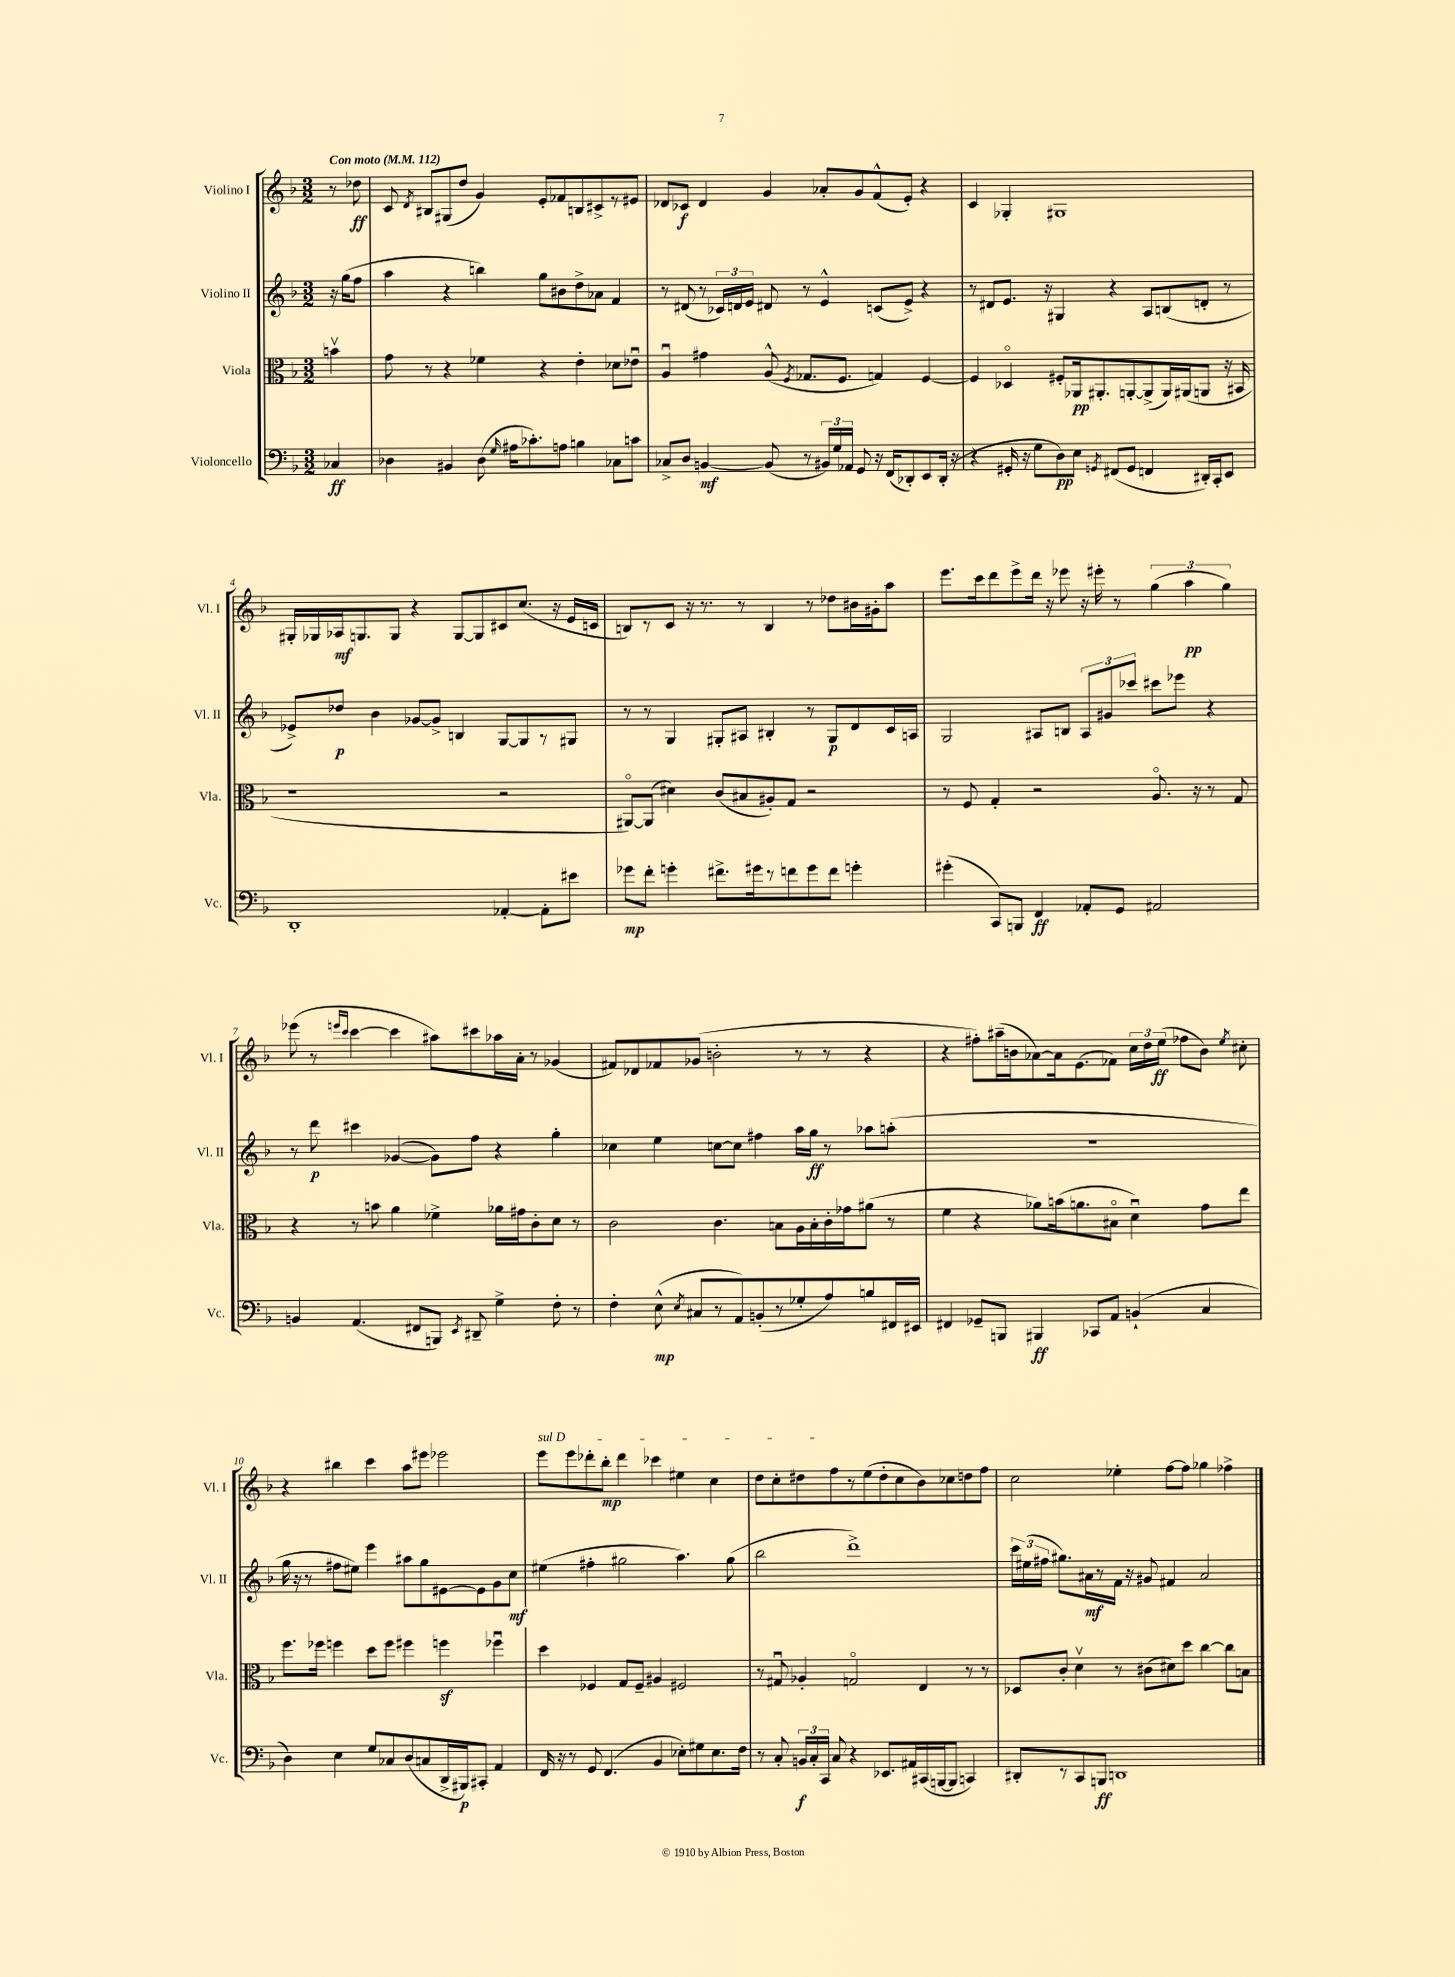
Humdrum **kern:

**kern	**dynam	**kern	**dynam	**kern	**dynam	**kern	**dynam
*part4	*part4	*part3	*part3	*part2	*part2	*part1	*part1
*staff4	*staff4	*staff3	*staff3	*staff2	*staff2	*staff1	*staff1
*I"Violoncello	*	*I"Viola	*	*I"Violino II	*	*I"Violino I	*
*I'Vc.	*	*I'Vla.	*	*I'Vl. II	*	*I'Vl. I	*
*clefF4	*	*clefC3	*	*clefG2	*	*clefG2	*
*k[b-]	*	*k[b-]	*	*k[b-]	*	*k[b-]	*
*M3/2	*	*M3/2	*	*M3/2	*	*M3/2	*
*MM112	*	*MM112	*	*MM112	*	*MM112	*
=	=	=	=	=	=	=	=
!	!	!	!	!	!	!LO:TX:a:B:t=Con moto	!
4C-X/	ff	4bnv\	.	16r	.	8r	.
.	.	.	.	(16gg\KL	.	.	.
.	.	.	.	8ff\J	.	8dd-X\	ff
=1	=1	=1	=1	=1	=1	=1	=1
4D-X\	.	8g\	.	4aa\	.	8c/	.
.	.	.	.	.	.	8qd/	.
.	.	8r	.	.	.	8B#X/L	.
4BB#X/	.	4r	.	4r	.	(8G#X/	.
.	.	.	.	.	.	8dd/J	.
(8D-\	.	4f-X\	.	4bbn\)	.	4g/)	.
16qqG/	.	.	.	.	.	.	.
16A#X\KL	.	.	.	.	.	.	.
8.c-X'\)	.	.	.	.	.	.	.
.	.	4r	.	8gg\L	.	8e'/L	.
8An\J	.	.	.	8b#X\	.	8f-X/	.
4Bn\	.	4e'\	.	8dd^\	.	8Bn/	.
.	.	.	.	8a-X\J	.	8c#X^/	.
8C-X\L	.	8d-X\L	.	4f/	.	8r	.
8cn\J	.	8e-Xu\J	.	.	.	8e#X/J	.
=2	=2	=2	=2	=2	=2	=2	=2
8C-X^/L	.	4Au/	.	8r	.	8d-X/L	.
8D/J	.	.	.	(8d#X/	.	8c-X/J	f
[4BBn/	mf	4g#X\	.	8r	.	4d-/	.
.	.	.	.	24c-X/LL)	.	.	.
.	.	.	.	24dn/	.	.	.
.	.	.	.	24e/JJ	.	.	.
(8BB/]	.	(8A^^/	.	8d#X/	.	4g/	.
.	.	8qF/	.	.	.	.	.
8r	.	8.G-X/L	.	8r	.	.	.
24BB#X/LL)	.	.	.	4e^^/	.	8a-X'/L	.
24G/	.	.	.	.	.	.	.
.	.	8.F/J	.	.	.	.	.
24AA-X/JJ	.	.	.	.	.	.	.
8GG/	.	.	.	.	.	8g/	.
16r	.	4Gn/)	.	(8cn/L	.	(8f^^/	.
(16FF/KL	.	.	.	.	.	.	.
8DD-X'/)	.	.	.	8e^/J)	.	8e'/J)	.
8EE/	.	[4F/	.	4r	.	4r	.
(16DD-'/Jk	.	.	.	.	.	.	.
16r	.	.	.	.	.	.	.
=3	=3	=3	=3	=3	=3	=3	=3
4r	.	4F/]	.	8r	.	4c/	.
.	.	.	.	8d#X/L	.	.	.
16GG#X'/	.	4D-X/	.	8.e/J	.	4G-X'/	.
16r	.	.	.	.	.	.	.
8G\L	.	.	.	.	.	.	.
.	.	.	.	16r	.	.	.
8D\)	pp	8F#X'/L	.	4G#X/	.	1G#X	.
8E\J	.	16AA-X/k	pp	.	.	.	.
.	.	8.AA#X'/	.	.	.	.	.
8qGGn/	.	.	.	.	.	.	.
(8FF#X/L	.	.	.	4r	.	.	.
8GG/J	.	[8AAn'/	.	.	.	.	.
4FFn/	.	(8AA^/]	.	8A/L	.	.	.
.	.	16AA/L)	.	(8Bn/	.	.	.
.	.	(16AA#X/J	.	.	.	.	.
16DD#X'/LL)	.	8AAn/J	.	8dn'/J	.	.	.
16CC'/J	.	.	.	.	.	.	.
8EE/J	.	16r	.	8r	.	.	.
.	.	16BB#X/	.	.	.	.	.
!!LO:LB:g=z
=4	=4	=4	=4	=4	=4	=4	=4
1DD'	.	1r	.	8e-X^/L)	.	16G#X'/LL	.
.	.	.	.	.	.	16G-X/	.
.	.	.	.	8dd-X/J	p	16A-X/J	mf
.	.	.	.	.	.	8.Gn/	.
.	.	.	.	4b-\	.	.	.
.	.	.	.	.	.	8G/J	.
.	.	.	.	[8g-X/L	.	4r	.
.	.	.	.	8g-^/J]	.	.	.
.	.	.	.	4Bn/	.	[8G/L	.
.	.	.	.	.	.	8G/]	.
[4AA-X'/	.	2r	.	[8G/L	.	8c#X/	.
.	.	.	.	8G/]	.	(8.cc/J	.
8AA-'\L]	.	.	.	8r	.	.	.
.	.	.	.	.	.	16r	.
8e#X\J	.	.	.	8G#X/J	.	16e/LL	.
.	.	.	.	.	.	16cn/JJ	.
=5	=5	=5	=5	=5	=5	=5	=5
8g-X\L	mp	[8AA#X/L)	.	8r	.	8Bn/L)	.
8f'\J	.	(8AA#/J]	.	8r	.	8r	.
4gn'\	.	4d#X\)	.	4G/	.	8c/J	.
.	.	.	.	.	.	16r	.
.	.	.	.	.	.	8.r	.
8.f#X^\L	.	(8c/L	.	8G#X'/L	.	.	.
.	.	8B#X/	.	8A#X/J	.	8r	.
16g#X\k	.	.	.	.	.	.	.
8r	.	8A#X'/)	.	4B#X'/	.	4B/	.
8fn\	.	8G/J	.	.	.	.	.
8g#\	.	2r	.	8r	.	8r	.
8f\J	.	.	.	8G#/L	p	8dd-X\L	.
4gn'\	.	.	.	8d/	.	16b#X\L	.
.	.	.	.	.	.	16g#X'\J	.
.	.	.	.	16c/L	.	8aa\J	.
.	.	.	.	16An/JJ	.	.	.
=6	=6	=6	=6	=6	=6	=6	=6
(4g#X'\	.	8r	.	2G/	.	8.eee\L	.
.	.	8F/	.	.	.	.	.
.	.	.	.	.	.	16ccc\k	.
8CC/L)	.	4G'/	.	.	.	8ddd\	.
8BBBn/J	.	.	.	.	.	8eee^\	.
4FF/	ff	2r	.	8A#X/L	.	16ddd\Jk	.
.	.	.	.	.	.	16r	.
.	.	.	.	8Bn/J	.	8eee-X\	.
8AA-X'/L	.	.	.	12A#/L	.	16r	.
.	.	.	.	.	.	16eee#X'\	.
.	.	.	.	12g#X/	.	.	.
8GG/J	.	.	.	.	.	8r	.
.	.	.	.	12ccc-X/J	.	.	.
2AA#X/	.	8.A/	.	8ccc#X\L	.	(6gg\	.
.	.	.	.	8eee-X\J	.	.	.
.	.	.	.	.	.	6aa\	pp
.	.	16r	.	.	.	.	.
.	.	8r	.	4r	.	.	.
.	.	.	.	.	.	6gg\)	.
.	.	8G/	.	.	.	.	.
!!LO:LB:g=z
=7	=7	=7	=7	=7	=7	=7	=7
4BBn/	.	4r	.	8r	.	(8eee-X\	.
.	.	.	.	8ddd\	p	8r	.
.	.	.	.	.	.	16qqeeen/LL	.
.	.	.	.	.	.	16qqccc/JJ	.
(4.AA/	.	8r	.	4ccc#X\	.	[4ccc\	.
.	.	8bn\	.	.	.	.	.
.	.	4a\	.	([4g-X/	.	4ccc\]	.
8FF#X/L	.	.	.	.	.	.	.
8BBBn/J)	.	4f-X^\	.	8g-\L])	.	8aa#X\L)	.
8qEE/	.	.	.	.	.	.	.
8DD#X~/	.	.	.	8ff\J	.	8ccc#X\	.
4G^\	.	16a-X\LL	.	4r	.	16aa-X\L	.
.	.	16g#X\J	.	.	.	16a'\JJ	.
.	.	8c'\	.	.	.	8r	.
8F'\	.	8d\J	.	4gg'\	.	(4g-X/	.
8r	.	8r	.	.	.	.	.
=8	=8	=8	=8	=8	=8	=8	=8
4F'\	.	2c\	.	4cc-X\	.	8f#X/L)	.
.	.	.	.	.	.	8d-X/	.
(8E^^\	mp	.	.	4ee\	.	8f-X/	.
8qE/	.	.	.	.	.	.	.
8C#X/L	.	.	.	.	.	(8g-X/J	.
8r	.	4.c\	.	[8ccn\L	.	2bn'\	.
8AA/)	.	.	.	8cc\J]	.	.	.
(8BBn'/	.	.	.	4ff#X\	.	.	.
8r	.	8Bn\L	.	.	.	.	.
8G-X'/	.	16A\L	.	16aa\LL	.	8r	.
.	.	16B'\	.	16gg\JJ	ff	.	.
8A/)	.	16c'\	.	8r	.	8r	.
.	.	16g-X\J	.	.	.	.	.
8Bn/	.	(8a#X\J	.	8aa-X\L	.	4r	.
16FF#X/L	.	8r	.	(8aan'\J	.	.	.
16EE#X/JJ	.	.	.	.	.	.	.
=9	=9	=9	=9	=9	=9	=9	=9
4FF#X/	.	4f\	.	1.r	.	4r	.
8GG-X~/L	.	4r	.	.	.	8ff#X'\L)	.
8BBBn/J	.	.	.	.	.	(16aa#X~\L	.
.	.	.	.	.	.	16bn\J	.
4BBB#X/	ff	8a-X\L)	.	.	.	[8a-X\)	.
.	.	(16bn\k	.	.	.	16a-\k]	.
.	.	8.an\	.	.	.	(8.e\	.
8CC-X/L	.	.	.	.	.	.	.
8AA/J	.	8B#X\J	.	.	.	8f-X\J)	.
(4BBn`/	.	4du\)	.	.	.	24cc\LL	.
.	.	.	.	.	.	24dd\	.
.	.	.	.	.	.	(24ee\JJ	ff
.	.	.	.	.	.	8ff-X\L	.
4C/	.	8g\L	.	.	.	8b\J)	.
.	.	.	.	.	.	8qee/	.
.	.	8ee\J	.	.	.	8cc#X'\	.
!!LO:LB:g=z
=10	=10	=10	=10	=10	=10	=10	=10
4D\)	.	8.ff\L	.	16gg\	.	4r	.
.	.	.	.	16r	.	.	.
.	.	.	.	8r	.	.	.
.	.	16ff-X\Jk	.	.	.	.	.
4E\	.	4ffn\	.	8ff#X\L	.	4bb#X\	.
.	.	.	.	8ee#X\J)	.	.	.
8G/L	.	8dd\L	.	4eee\	.	4ccc\	.
8C-X/	.	8ff\J	.	.	.	.	.
(8D/	.	4ff#X\	.	8aa#X\L	.	8aa\L	.
8Cn/	.	.	.	8gg\	.	8eee#X\J	.
16DD^/L	.	4ffnz\	.	[8e#X\	.	2eee-X\	.
16BBB#X/J)	p	.	.	.	.	.	.
8CC#X'/J	.	.	.	8e#\]	.	.	.
4AA/	.	4ff-Xu\	.	8g\	.	.	.
.	.	.	.	8cc\J	mf	.	.
=11	=11	=11	=11	=11	=11	=11	=11
!	!	!	!	!	!	!LO:TX:a:i:t=sul D	!
16FF/	.	4dd\	.	(4ee#X\	.	8eee\L	.
16r	.	.	.	.	.	.	.
8r	.	.	.	.	.	8eee\	.
8GG/	.	4F-X/	.	4ff#X'\	.	8ddd-X'\	.
(4.FF/	.	.	.	.	.	8bb-'\J	mp
.	.	8G/L	.	2gg#X\	.	4ddd-\	.
.	.	8F-~/J	.	.	.	.	.
4BB-/	.	4A#X/	.	.	.	4ccc-X\	.
8E-X'\L)	.	2F#X/	.	4.aa\)	.	4ee#X\	.
8G#X\	.	.	.	.	.	.	.
8.E-\	.	.	.	.	.	4cc\	.
.	.	.	.	(8gg#\	.	.	.
16F\Jk	.	.	.	.	.	.	.
=12	=12	=12	=12	=12	=12	=12	=12
8r	.	8r	.	2bb-\	.	8dd\L	.
8C'/	.	8G#Xu/	.	.	.	8cc'\	.
24BBn/LL	f	4A-X'/	.	.	.	8dd#X\	.
24C'/	.	.	.	.	.	.	.
24CC/JJ	.	.	.	.	.	.	.
8C/	.	.	.	.	.	8ff\	.
4r	.	2Gn/	.	1ddd^)	.	8r	.
.	.	.	.	.	.	(8ee\	.
8.EE-X/L	.	.	.	.	.	8dd#'\	.
.	.	.	.	.	.	8cc\	.
16AA#X/L	.	.	.	.	.	.	.
(16CC#X/	.	4E/	.	.	.	8b-\)	.
[16BBBn/J	.	.	.	.	.	.	.
8BBB/J]	.	.	.	.	.	8cc-X\	.
4CCn/)	.	8r	.	.	.	8ddn\	.
.	.	8r	.	.	.	8ff\J	.
=13	=13	=13	=13	=13	=13	=13	=13
8DD#X'/L	.	8D-X/L	.	24ccc\LL	.	2cc\	.
.	.	.	.	(24ee#X\	.	.	.
.	.	.	.	24ff#X\JJ	.	.	.
8r	.	8c'/J	.	8.gg#X\L)	.	.	.
8CC/	.	4dv\	.	.	.	.	.
.	.	.	.	16a#X\L	mf	.	.
8BBBn/J	ff	.	.	8r	.	.	.
1DDn	.	8r	.	16f\JJ	.	4ee-X'\	.
.	.	.	.	16r	.	.	.
.	.	(8c#X\L	.	8g#X/	.	.	.
.	.	8d#X\)	.	4f#X/	.	[8ff\L	.
.	.	8dd\J	.	.	.	8ff\J]	.
.	.	[4cc\	.	2a#/	.	4gg-X\	.
.	.	8cc\L]	.	.	.	4ff-X^\	.
.	.	8Bn\J	.	.	.	.	.
==	==	==	==	==	==	==	==
*-	*-	*-	*-	*-	*-	*-	*-
